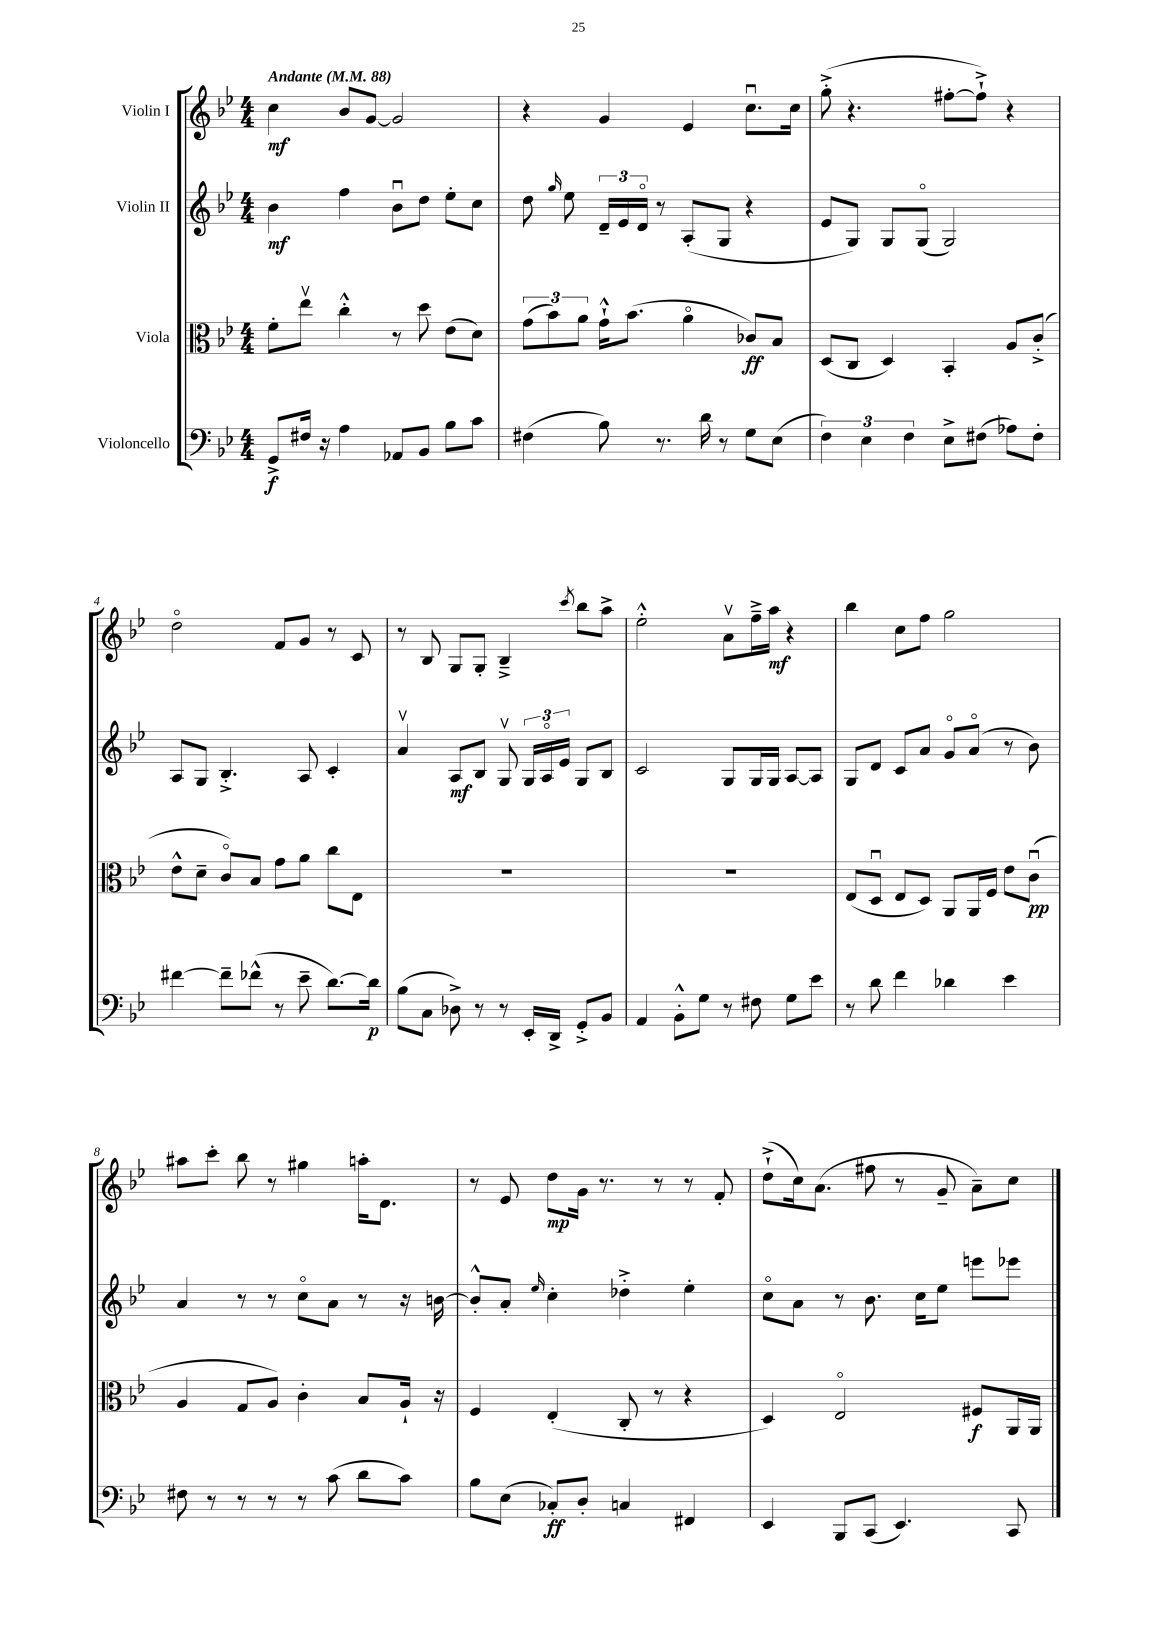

**kern	**dynam	**kern	**dynam	**kern	**dynam	**kern	**dynam
*part4	*part4	*part3	*part3	*part2	*part2	*part1	*part1
*staff4	*staff4	*staff3	*staff3	*staff2	*staff2	*staff1	*staff1
*I"Violoncello	*	*I"Viola	*	*I"Violin II	*	*I"Violin I	*
*clefF4	*	*clefC3	*	*clefG2	*	*clefG2	*
*k[b-e-]	*	*k[b-e-]	*	*k[b-e-]	*	*k[b-e-]	*
*M4/4	*	*M4/4	*	*M4/4	*	*M4/4	*
*MM88	*	*MM88	*	*MM88	*	*MM88	*
=1	=1	=1	=1	=1	=1	=1	=1
!	!	!	!	!	!	!LO:TX:a:B:t=Andante	!
8GG^/L	f	8f'\L	.	4b-\	mf	4cc\	mf
16F#X/Jk	.	8ee-v\J	.	.	.	.	.
16r	.	.	.	.	.	.	.
4A\	.	4cc'^^\	.	4ff\	.	8b-/L	.
.	.	.	.	.	.	[8g/J	.
8AA-X/L	.	8r	.	8b-u\L	.	2g/]	.
8BB-/J	.	8dd\	.	8dd\J	.	.	.
8B-\L	.	(8e-\L	.	8ee-'\L	.	.	.
8c\J	.	8d\J)	.	8cc\J	.	.	.
=2	=2	=2	=2	=2	=2	=2	=2
(4F#X\	.	(12g\L	.	8dd\	.	4r	.
.	.	12b-\)	.	.	.	.	.
.	.	.	.	16qqgg/	.	.	.
.	.	.	.	8ee-\	.	.	.
.	.	12a\J	.	.	.	.	.
8B-\)	.	16g`^^\KL	.	24d~/LL	.	4g/	.
.	.	.	.	24e-/	.	.	.
.	.	(8.b-\J	.	.	.	.	.
.	.	.	.	24d/JJ	.	.	.
8.r	.	.	.	8r	.	.	.
.	.	4a\	.	(8A'/L	.	4e-/	.
16d\	.	.	.	.	.	.	.
8r	.	.	.	8G/J	.	.	.
8G\L	.	8c-X/L)	ff	4r	.	8.ccu\L	.
(8E-\J	.	8B-/J	.	.	.	.	.
.	.	.	.	.	.	16cc\Jk	.
=3	=3	=3	=3	=3	=3	=3	=3
6F\)	.	(8D/L	.	8e-/L	.	(8gg'^\	.
.	.	8C/J	.	8G/J)	.	4.r	.
6E-\	.	.	.	.	.	.	.
.	.	4D/)	.	8G/L	.	.	.
6F\	.	.	.	.	.	.	.
.	.	.	.	(8G/J	.	.	.
8E-^\L	.	4BB-'/	.	2G/)	.	[8ff#X'\L	.
(8F#X\J	.	.	.	.	.	8ff#`^\J])	.
8A-X\L)	.	8A/L	.	.	.	4r	.
8F#'\J	.	(8c'^/J	.	.	.	.	.
!!LO:LB:g=z
=4	=4	=4	=4	=4	=4	=4	=4
[4f#X\	.	8e-^^\L	.	8A/L	.	2dd\	.
.	.	8d~\J	.	8G/J	.	.	.
8f#~\L]	.	8c/L)	.	4.B-'^/	.	.	.
(8f-X^^\J	.	8B-/J	.	.	.	.	.
8r	.	8g\L	.	.	.	8f/L	.
8e-~\	.	8a\J	.	8A/	.	8g/J	.
[8.d\L)	.	8cc\L	.	4c'/	.	8r	.
.	.	8E-\J	.	.	.	8c/	.
16d\Jk]	p	.	.	.	.	.	.
=5	=5	=5	=5	=5	=5	=5	=5
(8B-\L	.	1r	.	4av/	.	8r	.
8C\J	.	.	.	.	.	8B-/	.
8D-X^\)	.	.	.	8A/L	mf	8G/L	.
8r	.	.	.	8B-/J	.	8G'/J	.
8r	.	.	.	8Gv/	.	4B-~^/	.
16EE-'/LL	.	.	.	24G/LL	.	.	.
.	.	.	.	24A/	.	.	.
16DD^/JJ	.	.	.	.	.	.	.
.	.	.	.	24e-/JJ	.	.	.
.	.	.	.	.	.	8qccc/	.
8GG'^/L	.	.	.	8G/L	.	8bb-\L	.
8BB-/J	.	.	.	8B-/J	.	8aa^\J	.
=6	=6	=6	=6	=6	=6	=6	=6
4AA/	.	1r	.	2c/	.	2ee-'^^\	.
8BB-'^^\L	.	.	.	.	.	.	.
8G\J	.	.	.	.	.	.	.
8r	.	.	.	8G/L	.	8av\L	.
8F#X\	.	.	.	16G/L	.	16ff~^\L	.
.	.	.	.	16G/JJ	.	16aa\JJ	mf
8G\L	.	.	.	[8A/L	.	4r	.
8e-\J	.	.	.	8A/J]	.	.	.
=7	=7	=7	=7	=7	=7	=7	=7
8r	.	(8E-/L	.	8G/L	.	4bb-\	.
8d\	.	8Du/J	.	8d/J	.	.	.
4f\	.	8E-/L	.	8c/L	.	8cc\L	.
.	.	8D/J)	.	8a/J	.	8ff\J	.
4d-X\	.	8AA/L	.	8g/L	.	2gg\	.
.	.	16AA/L	.	(8a/J	.	.	.
.	.	16F/JJ	.	.	.	.	.
4e-\	.	8e-\L	.	8r	.	.	.
.	.	(8cu\J	pp	8b-\)	.	.	.
!!LO:LB:g=z
=8	=8	=8	=8	=8	=8	=8	=8
8F#X\	.	4A/	.	4a/	.	8aa#X\L	.
8r	.	.	.	.	.	8ccc'\J	.
8r	.	8G/L	.	8r	.	8bb-\	.
8r	.	8A/J)	.	8r	.	8r	.
8r	.	4c'\	.	8cc\L	.	4gg#X\	.
(8c\	.	.	.	8a\J	.	.	.
8d\L	.	8B-/L	.	8r	.	16aan'\KL	.
.	.	.	.	.	.	8.d\J	.
8c\J)	.	16A`/Jk	.	16r	.	.	.
.	.	16r	.	[16bn\	.	.	.
=9	=9	=9	=9	=9	=9	=9	=9
8B-\L	.	4F/	.	8b'^^/L]	.	8r	.
(8E-\J	.	.	.	8a'/J	.	8e-/	.
.	.	.	.	16qqee-/	.	.	.
8C-X'/L)	ff	(4E-'/	.	4cc'\	.	8dd\L	mp
8D'/J	.	.	.	.	.	16g\Jk	.
.	.	.	.	.	.	8.r	.
4Cn/	.	8C'/	.	4dd-X'^\	.	.	.
.	.	8r	.	.	.	8r	.
4FF#X/	.	4r	.	4ee-'\	.	8r	.
.	.	.	.	.	.	8f'/	.
=10	=10	=10	=10	=10	=10	=10	=10
4EE-/	.	4D/)	.	8cc\L	.	(8dd`^\L	.
.	.	.	.	8a\J	.	16cc\k)	.
.	.	.	.	.	.	(8.a\J	.
8BBB-/L	.	2E-/	.	8r	.	.	.
(8CC/J	.	.	.	8.b-\	.	8ff#X\	.
4.EE-/)	.	.	.	.	.	8r	.
.	.	.	.	16cc\KL	.	.	.
.	.	.	.	8ee-\J	.	8g~/	.
.	.	8F#X/L	f	8eeen\L	.	8a~\L)	.
8CC/	.	16AA/L	.	8eee-X\J	.	8cc\J	.
.	.	16AA/JJ	.	.	.	.	.
==	==	==	==	==	==	==	==
*-	*-	*-	*-	*-	*-	*-	*-
